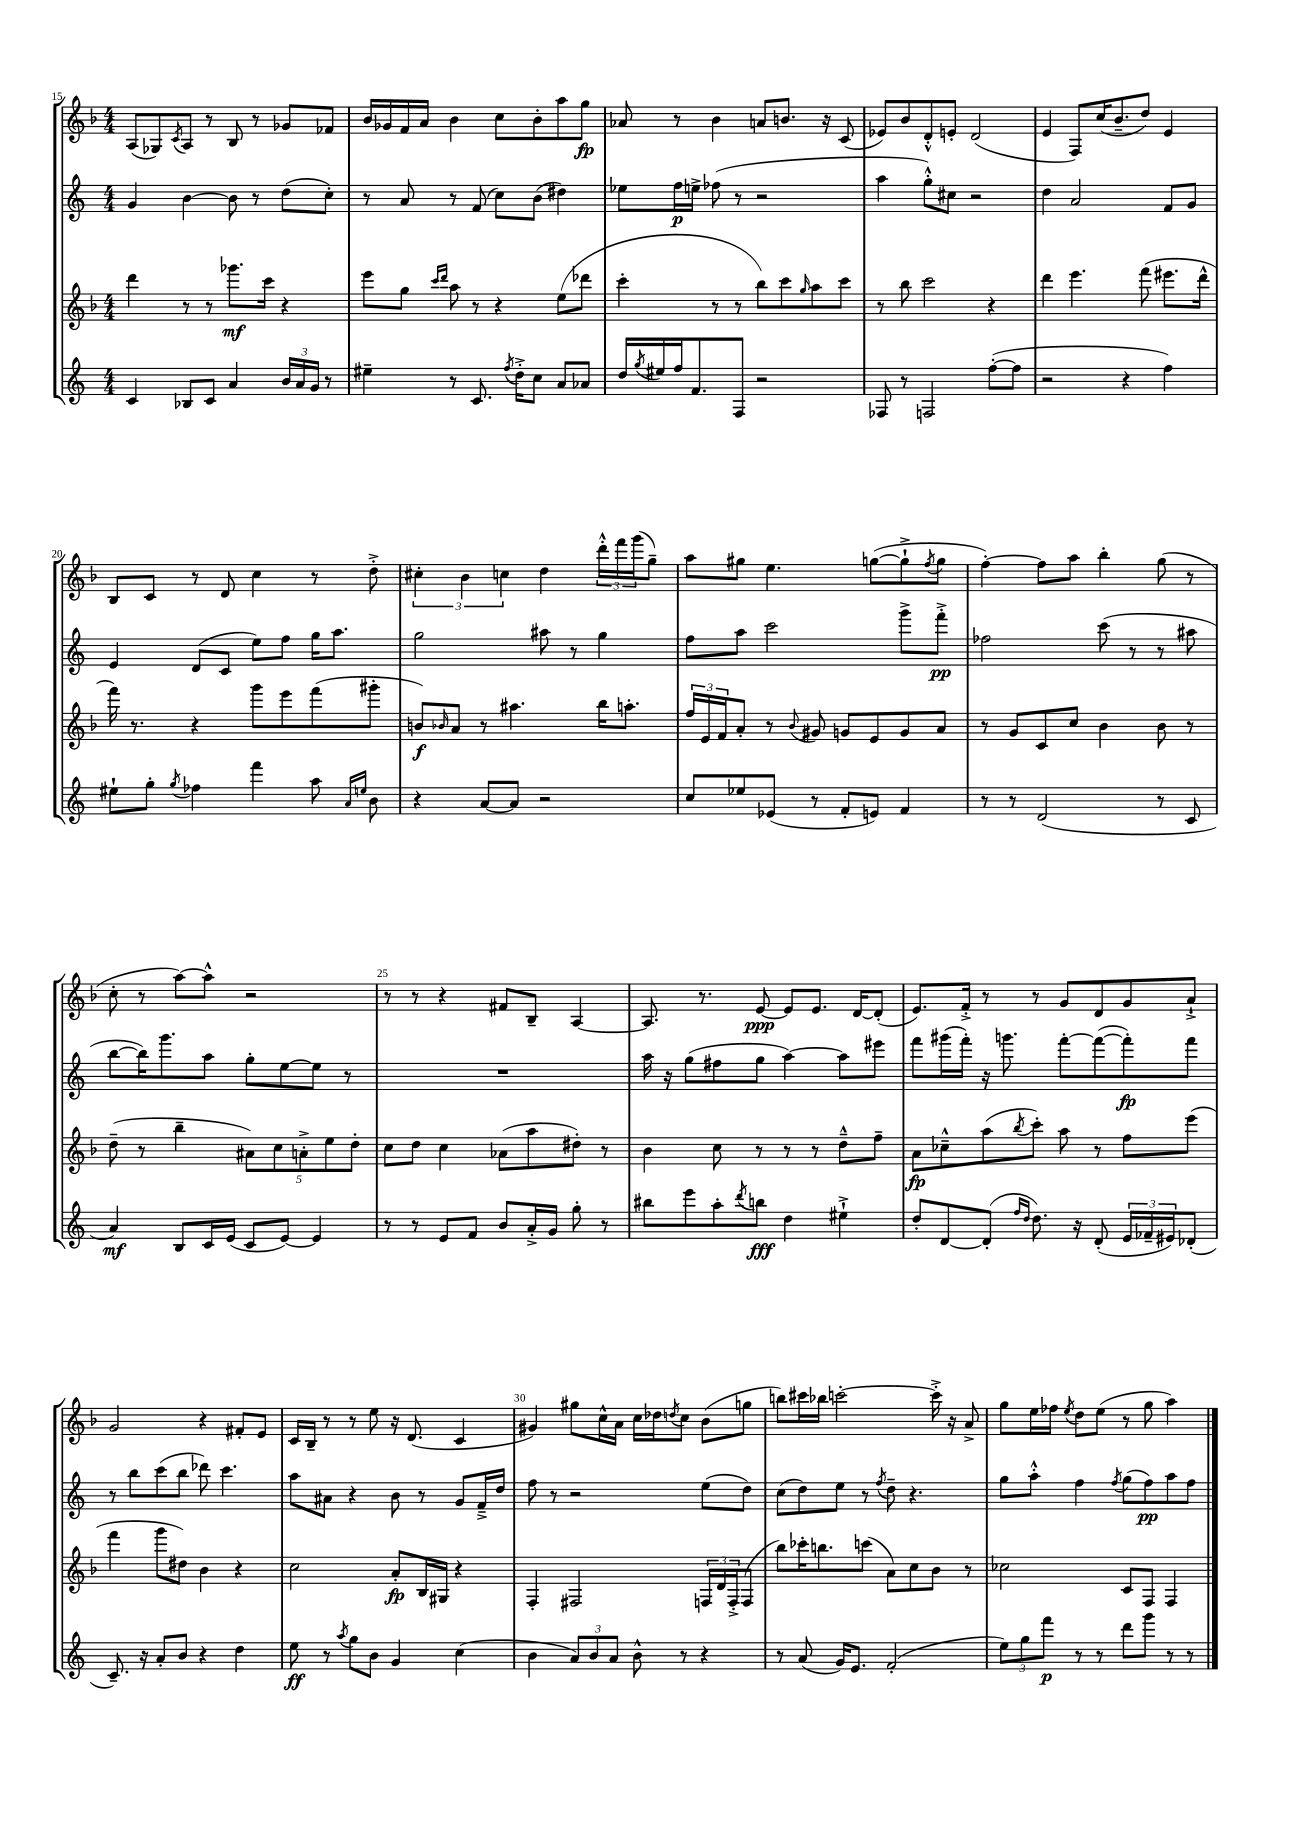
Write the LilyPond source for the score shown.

<<
\new StaffGroup <<
\new Staff = "s0" {
    \clef treble \key f \major \numericTimeSignature \time 4/4
    a8( ges8) \acciaccatura { c'8 } a8 r8 bes8 r8 ges'8 fes'8 |
    bes'16 ges'16 f'16 a'16 bes'4 c''8 bes'8-. a''8 g''8\fp |
    aes'8 r8 bes'4 a'8 b'8. r16 c'8( |
    ees'8) bes'8 d'8-.-^ e'8-. d'2( |
    e'4 f8) c''16( bes'8.-- d''8) e'4 |
    bes8 c'8 r8 d'8 c''4 r8 d''8-.-> |
    \tuplet 3/2 { cis''4-. bes'4 c''4 } d''4 \tuplet 3/2 { d'''16-.-^ f'''16 g'''16( } g''8--) |
    a''8 gis''8 e''4. g''8~( g''8-!-> \acciaccatura { f''8 } g''8 |
    f''4~-.) f''8 a''8 bes''4-. g''8( r8 |
    c''8-. r8 a''8~) a''8-^ r2 |
    r8 r8 r4 fis'8 bes8-- a4~ |
    a8. r8. e'8~\ppp e'8 e'8. d'16~ d'8-.( |
    e'8.) f'16-.-> r8 r8 g'8 d'8 g'8 a'8-!-> |
    g'2 r4 fis'8-. e'8 |
    c'16 bes16-- r8 r8 e''8 r16 d'8.( c'4 |
    gis'4) gis''8 c''16-^ a'16 c''16 des''16 \acciaccatura { d''8 } c''8 bes'8( g''8 |
    b''8) cis'''16 bes''16 c'''2~-. c'''16-.-> r16 a'8-> |
    g''8 e''16 fes''16 \acciaccatura { e''8 } d''8 e''8( r8 g''8 a''4) \bar "|." |
}
\new Staff = "s1" {
    \clef treble \key c \major \numericTimeSignature \time 4/4
    g'4 b'4~ b'8 r8 d''8( c''8-.) |
    r8 a'8 r8 f'8( c''8) b'8( dis''4) |
    ees''8 f''16\p e''16-> fes''8( r8 r2 |
    a''4 g''8-.-^) cis''8 r2 |
    d''4 a'2 f'8 g'8 |
    e'4 d'8( c'8 e''8) f''8 g''16 a''8. |
    g''2 ais''8 r8 g''4 |
    f''8 a''8 c'''2 g'''8-> f'''8-.->\pp |
    fes''2 c'''8( r8 r8 ais''8 |
    b''8~ b''16) g'''8. a''8 g''8-. e''8~ e''8 r8 |
    R1 |
    a''16 r16 g''8( fis''8 g''8 a''4~) a''8 eis'''8 |
    f'''8 gis'''16( f'''16-.) r16 g'''8. f'''8~-. f'''8~( f'''8-.\fp) f'''8 |
    r8 b''8 c'''8( b''8 des'''8) c'''4. |
    a''8 ais'8 r4 b'8 r8 g'8 f'16---> d''16 |
    f''8 r8 r2 e''8( d''8) |
    c''8( d''8) e''8 r8 \acciaccatura { f''8 } d''8-- r4. |
    g''8 a''8-.-^ f''4 \acciaccatura { f''8 } g''8( f''8\pp) a''8 f''8 \bar "|." |
}
\new Staff = "s2" {
    \clef treble \key f \major \numericTimeSignature \time 4/4
    d'''4 r8 r8 ges'''8.\mf c'''16 r4 |
    e'''8 g''8 \grace { c'''16 d'''16 } a''8 r8 r4 e''8( des'''8 |
    c'''4-. r8 r8 bes''8) c'''8 \grace { g''16 } a''8 c'''8 |
    r8 bes''8 c'''2 r4 |
    d'''4 e'''4. f'''8( eis'''8. d'''16-^ |
    f'''16) r8. r4 g'''8 e'''8 f'''8( gis'''8-. |
    b'8\f) \grace { bes'16 } a'8 r8 ais''4. bes''16 a''8.-. |
    \tuplet 3/2 { f''16 e'16 f'16 } a'8-. r8 \appoggiatura { bes'8 } gis'8 g'8 e'8 g'8 a'8 |
    r8 g'8 c'8 c''8 bes'4 bes'8 r8 |
    d''8--( r8 bes''4-- \tuplet 5/4 { ais'8) c''8 a'8-.-> e''8 d''8-. } |
    c''8 d''8 c''4 aes'8( a''8 dis''8-.) r8 |
    bes'4 c''8 r8 r8 r8 d''8---^ f''8-- |
    a'8\fp ces''8---^ a''8( \acciaccatura { bes''8 } c'''8-.) a''8 r8 f''8 e'''8( |
    f'''4 g'''8 dis''8) bes'4 r4 |
    c''2 a'8-.\fp bes16 gis16 r4 |
    f4-. fis2 \tuplet 3/2 { f16 d'16 f16-.-> } f8( |
    bes''8) ces'''16-. b''8. c'''8( a'8) c''8 bes'8 r8 |
    ces''2 c'8 f8 f4 \bar "|." |
}
\new Staff = "s3" {
    \clef treble \key c \major \numericTimeSignature \time 4/4
    c'4 bes8 c'8 a'4 \tuplet 3/2 { b'16 a'16 g'16 } r8 |
    eis''4-- r8 c'8. \acciaccatura { f''8 } d''16-.-> c''8 a'8 aes'8 |
    d''16 \acciaccatura { g''8 } eis''16 f''16 f'8. f8 r2 |
    fes8 r8 f2 f''8~-.( f''8 |
    r2 r4 f''4) |
    eis''8-! g''8-. \acciaccatura { g''8 } fes''4 f'''4 a''8 \grace { a'16 e''16 } b'8 |
    r4 a'8~ a'8 r2 |
    c''8 ees''8 ees'8( r8 f'8-. e'8) f'4 |
    r8 r8 d'2( r8 c'8 |
    a'4\mf) b8 c'16 e'16( c'8 e'8~) e'4 |
    r8 r8 e'8 f'8 b'8 a'16-.-> g'16 g''8-. r8 |
    bis''8 e'''8 a''8-. \acciaccatura { d'''8 } b''8\fff d''4 eis''4-!-> |
    d''8-. d'8~ d'8-.( \grace { f''16 d''16 } d''8.) r16 d'8-.( \tuplet 3/2 { e'16 fes'16-- eis'16) } des'8-.( |
    c'8.--) r16 a'8-. b'8 r4 d''4 |
    e''8\ff r8 \acciaccatura { a''8 } g''8 b'8 g'4 c''4( |
    b'4 \tuplet 3/2 { a'8) b'8 a'8 } b'8-^ r8 r4 |
    r8 a'8( g'16) e'8. f'2-.( |
    \tuplet 3/2 { e''8) g''8 f'''8\p } r8 r8 d'''8 g'''8 r8 r8 \bar "|." |
}
>>
>>
\layout { \context { \Score currentBarNumber = #15 \override BarNumber.break-visibility = ##(#f #t #t) barNumberVisibility = #(every-nth-bar-number-visible 5) } }
